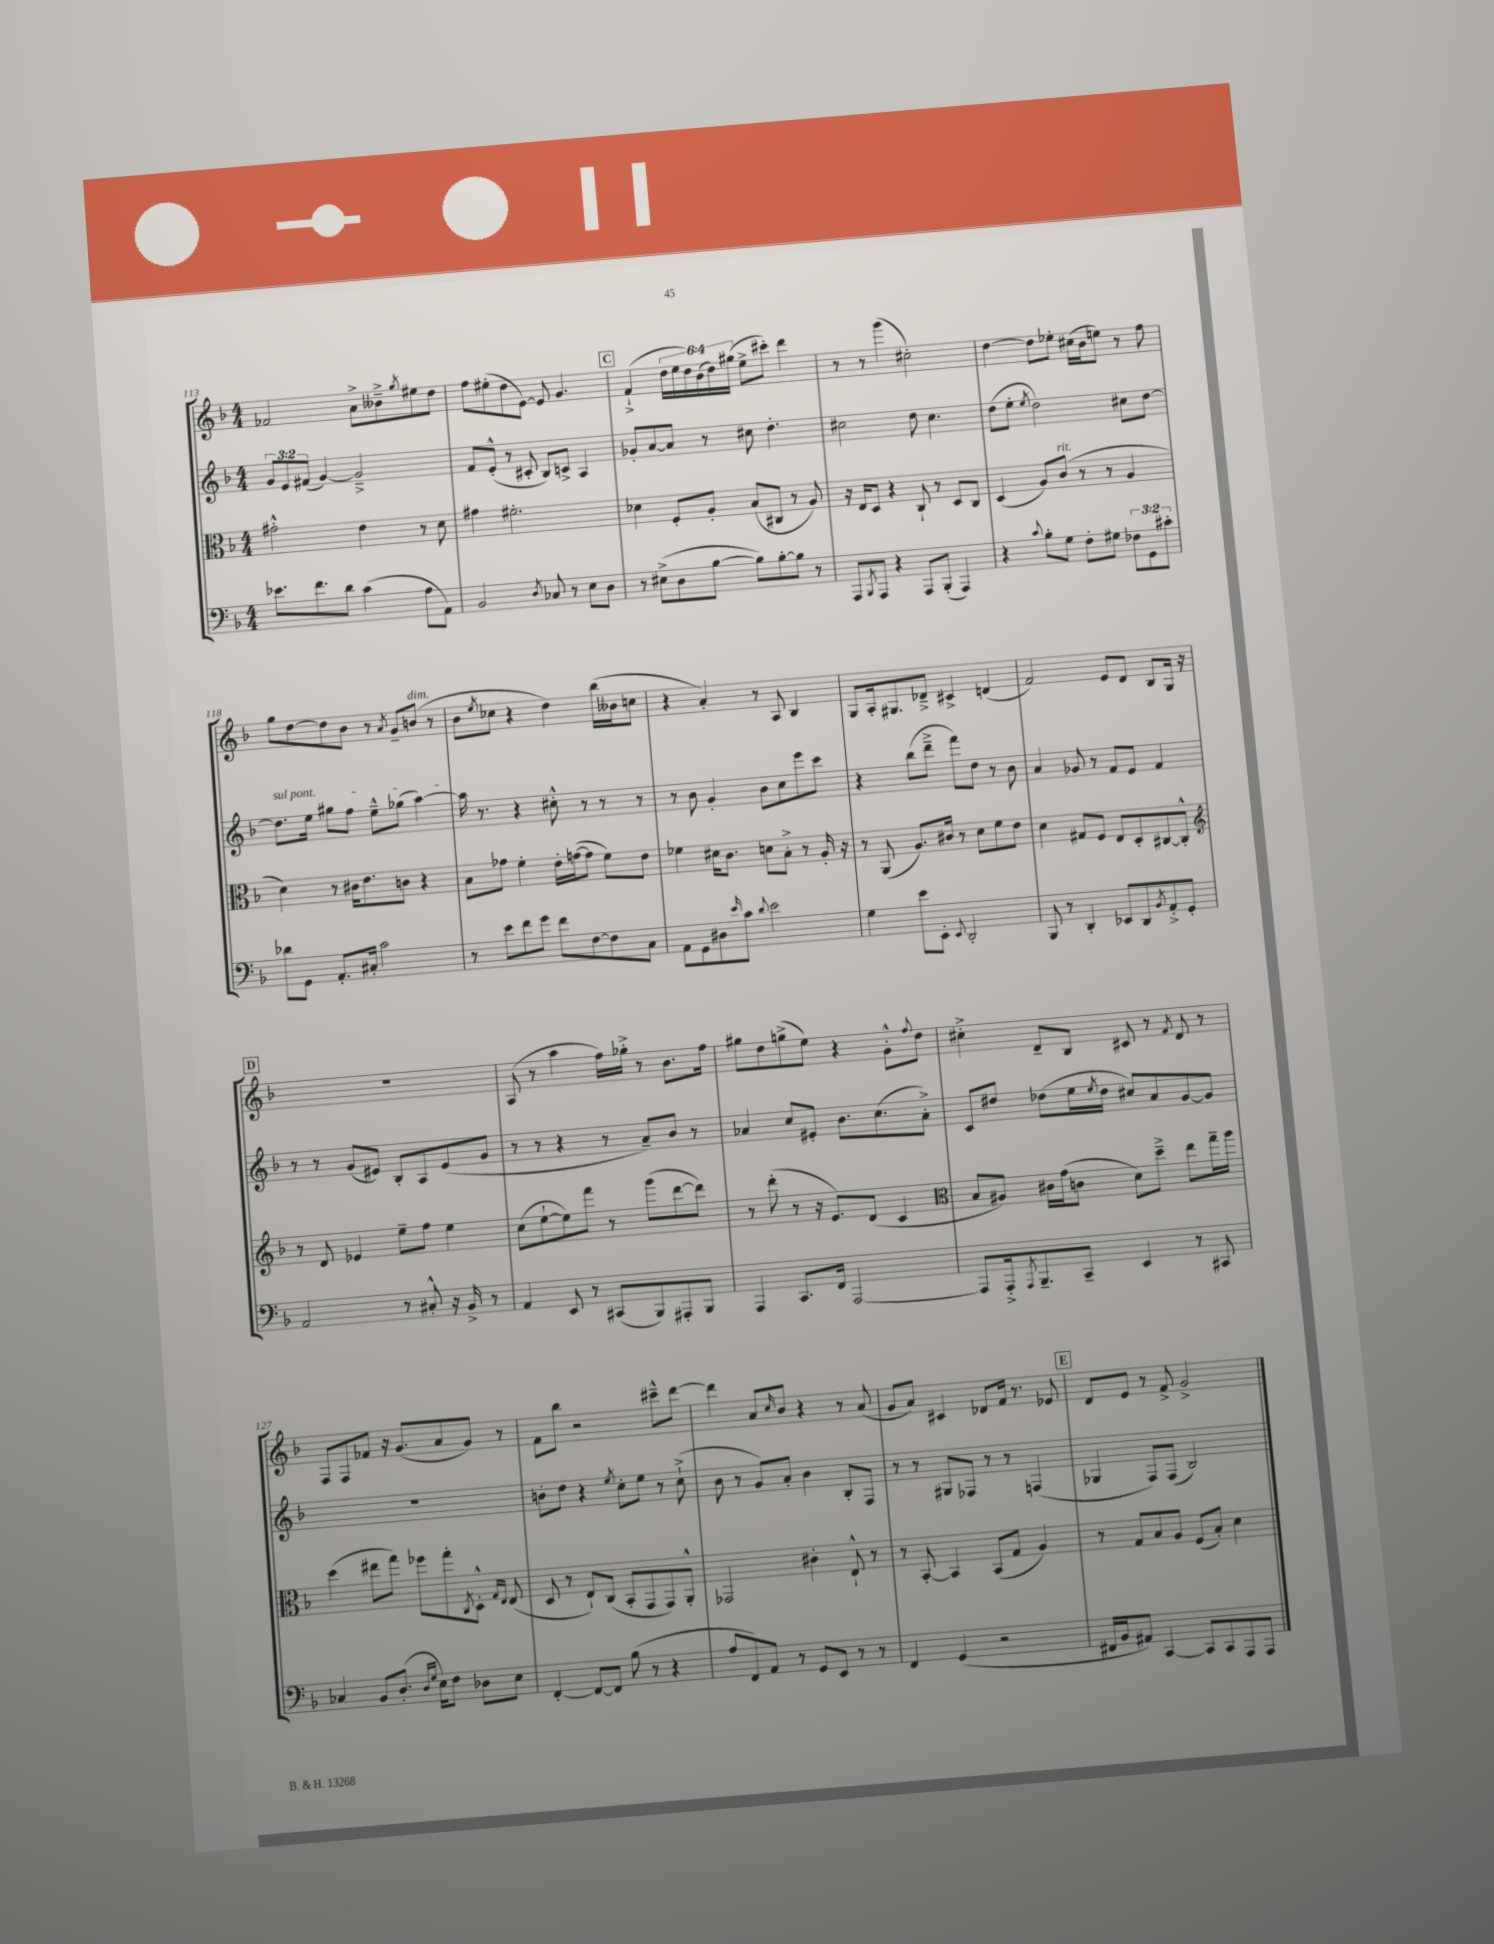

**kern	**kern	**kern	**kern
*staff4	*staff3	*staff2	*staff1
*clefF4	*clefC3	*clefG2	*clefG2
*k[b-]	*k[b-]	*k[b-]	*k[b-]
*M4/4	*M4/4	*M4/4	*M4/4
8.e-	2g#'^^	12g	2f-
.	.	12e	.
.	.	(12f#	.
8.f	.	.	.
.	.	[4g)	.
8d	.	.	.
(4c	4e	2g~^]	8a^
.	.	.	8b--~^
.	.	.	8qgg
8A	8r	.	8ee#
8AA)	8d	.	8dd
=	=	=	=
2BB-	4g#	8f	8ff
.	.	(8e'^^	(8ee#'
.	2.f#'	8r	8dd
.	.	8c#'	[8e)
8qD	.	.	.
8C-	.	8B-)	8e]
8r	.	8c^	4.g
8E	.	4A	.
8D	.	.	.
=	=	=	=
8r	4d-	8g-'	(4f`^
(8E#^	.	[8a	.
8D	8F'	8a]	24dd
.	.	.	24ee
.	.	.	24dd)
[8B-	8A'	8r	(24b-
.	.	.	24dd)
.	.	.	(24gg#
8B-])	(8B-	8cc#	8ee^
[8B-'	8C#	4.dd'	8ccc#')
8B-]	8r	.	4ddd
8r	8A)	.	.
=	=	=	=
8AAA	16r	2cc#	8r
.	16E	.	.
8qBBB-	.	.	.
8AAA	8D	.	8r
4r	4r	.	(4ggg
8AAA	8C`	8dd	2cc#')
(8BBB-'	8r	4.cc#	.
4AAA)	8D	.	.
.	8C	.	.
=	=	=	=
4r	(4D	(8dd	[4dd
.	.	8ee'	.
8qqc	.	8qee	.
8B-'	8A)	2dd)	8dd]
8G	(8c	.	8ee-'
8F'	8r	.	(16cc#
.	.	.	16b-
8G#	8r	.	8ee)
12F-	4A	8cc#	8r
12GG	.	.	.
.	.	[8dd	8ff
12c#'	.	.	.
=	=	=	=
8d-	4d)	8.dd]	8gg
8GG	.	.	[8dd
.	.	16ee	.
8.AA'	8r	8gg#	8dd]
.	16c#	8ff	8b-
16C#'	8.e	.	.
2c	.	8ee~^^	8r
.	.	.	8qa
.	8c	(8gg-	8g~
.	4r	[4aa)	(8b
.	.	.	8r
=	=	=	=
8r	8B-	16aa]	8b-
.	.	8.r	.
.	.	.	8qee
8e	8g-	.	8cc-
8f	4f'	4r	4r
8g	.	.	.
8f	16e'	8cc#'^^	4dd)
.	([16g	.	.
[8F	8g]	8r	.
8F]	8f)	8r	(16bb-
.	.	.	16b--
8C	8e	8r	8cc
=	=	=	=
8AA	4f-	8r	4r
8GG	.	8b-	.
8D#	16d#	4g'	4a')
.	8.c	.	.
16qqe	.	.	.
8c	.	.	.
8qqd	.	.	.
2e	8d	8b-	8r
.	8B-'^	8cc	8A
.	8r	8eee	4B-
.	16A'	8ccc	.
.	16r	.	.
=	=	=	=
4G	8r	4r	8G
.	(8AA	.	16A'
.	.	.	8.G#
8e	8.A)	(8bb-	.
8EE'	.	8ddd~^	8d-~^
.	16c#	.	.
8qqEE	.	.	.
2DD'	8r	8fff)	4c#^
.	8d	8dd	.
.	8f	8r	(4d
.	8e	8b-	.
=	=	=	=
8BBB-	4d	4a	2f)
8r	.	.	.
4DD'	8G#	8g-	.
.	8F	8r	.
8EE-	8E	8f	8e
8DD	8D'	8e	8d
8qBB-	.	.	.
8AA'^	[8C#	4f	8B-
8GG'	8C#'^^]	.	16G
.	.	.	16r
=	=	=	=
*	*clefG2	*	*
2AA	8r	8r	1r
.	8d	8r	.
.	4e-	(8g	.
.	.	8e#)	.
8r	8ee~	8B-'	.
8C#'^^	8ff	8A	.
16r	4ee	(8e#	.
16BB-^	.	.	.
8r	.	8g	.
=	=	=	=
4AA	(8cc	8r	(8A
.	[8ee`	8r	8r
8EE	8ee])	4r	4aa
8r	8fff	.	.
(8CC#	8r	8r	16ff)
.	.	.	16gg-'^
8BBB-)	(8ggg	8a~)	8r
8AAA#'	[8ddd	8b-	8.b-
8BBB-	8ddd])	8r	.
.	.	.	16ff
=	=	=	=
4AAA	8r	4a-	8gg#
.	(8ddd'	.	8dd
8.CC	8r	8cc	(8gg^
.	16r	8e#'	8ee)
16FF	8.e)	.	.
[2AAA	.	8.b-	4r
.	(8d	.	.
.	.	(8.cc	.
.	4c	.	8g'^^
.	.	.	8qqff
.	.	8a-'^)	8dd
=	=	=	=
*	*clefC3	*	*
8AAA]	8B-	8c	4cc#'^
16AAA'^	8A#)	8dd#	.
8qAAA	.	.	.
8.BBB-~	.	.	.
.	16c#	(8dd-	8d~
.	(16g	.	.
8CC~	8c	16ee	8B-
.	.	8qee	.
.	.	16dd-	.
4EE	8d)	8cc#)	8c#
.	8dd~^	8a	8r
.	.	.	8qf
8r	8ee	[8g	8d
8CC#	16gg~	8g]	8r
.	16aa	.	.
=	=	=	=
4C-	(4dd	1r	8F
.	.	.	8F
8BB-	8ee#	.	8f-
(8.D'	8gg)	.	16r
.	.	.	(8.g
.	8ff-	.	.
16qqD	.	.	.
16qqG	.	.	.
16E)	.	.	.
8F	8gg'	.	8a
.	8qC	.	.
8D-	8D'^^	.	8g)
.	16qqG	.	.
.	16qqE	.	.
8E	(8E	.	8r
=	=	=	=
[4FF'	8D	8b'	8f
.	8r	8dd	8bb-
8FF_	8E`)	4r	2r
8FF]	(8C	.	.
.	.	8qee	.
(8B-	8BB-'	8cc'	.
8r	8GG	8ee	.
4r	8GG)	8r	8ccc#~^^
.	8AA'^^	(8cc`^	[8ddd
=	=	=	=
8A	2GG-	8b-	4ddd]
8FF)	.	8r	.
8AA	.	8g)	8a
.	.	.	16qqcc
8r	.	8a'	8b-
8GG	4c#'	4b-	4r
8EE	.	.	.
8r	8E`^^	8B-'	8r
8r	8r	8F	(8a
=	=	=	=
4FF	8r	8r	8g
.	[8BB-'	8r	8a)
(4GG	4BB-]	8G#	4c#
.	.	8F-	.
2r	(8BB-	8r	8d-
.	8G	8r	16f
.	.	.	8.r
.	4A)	(4F	.
.	.	.	8e-
=	=	=	=
16FF#	8r	4G-	8d
16BB-	.	.	.
8AA#)	8G	.	8e
[4CC	8B-	8F)	8r
.	8A	(8F	8f^
8CC]	(8F	2B-)	2g^
8CC	8B-')	.	.
8AAA	4d	.	.
8AAA	.	.	.
==	==	==	==
*-	*-	*-	*-
